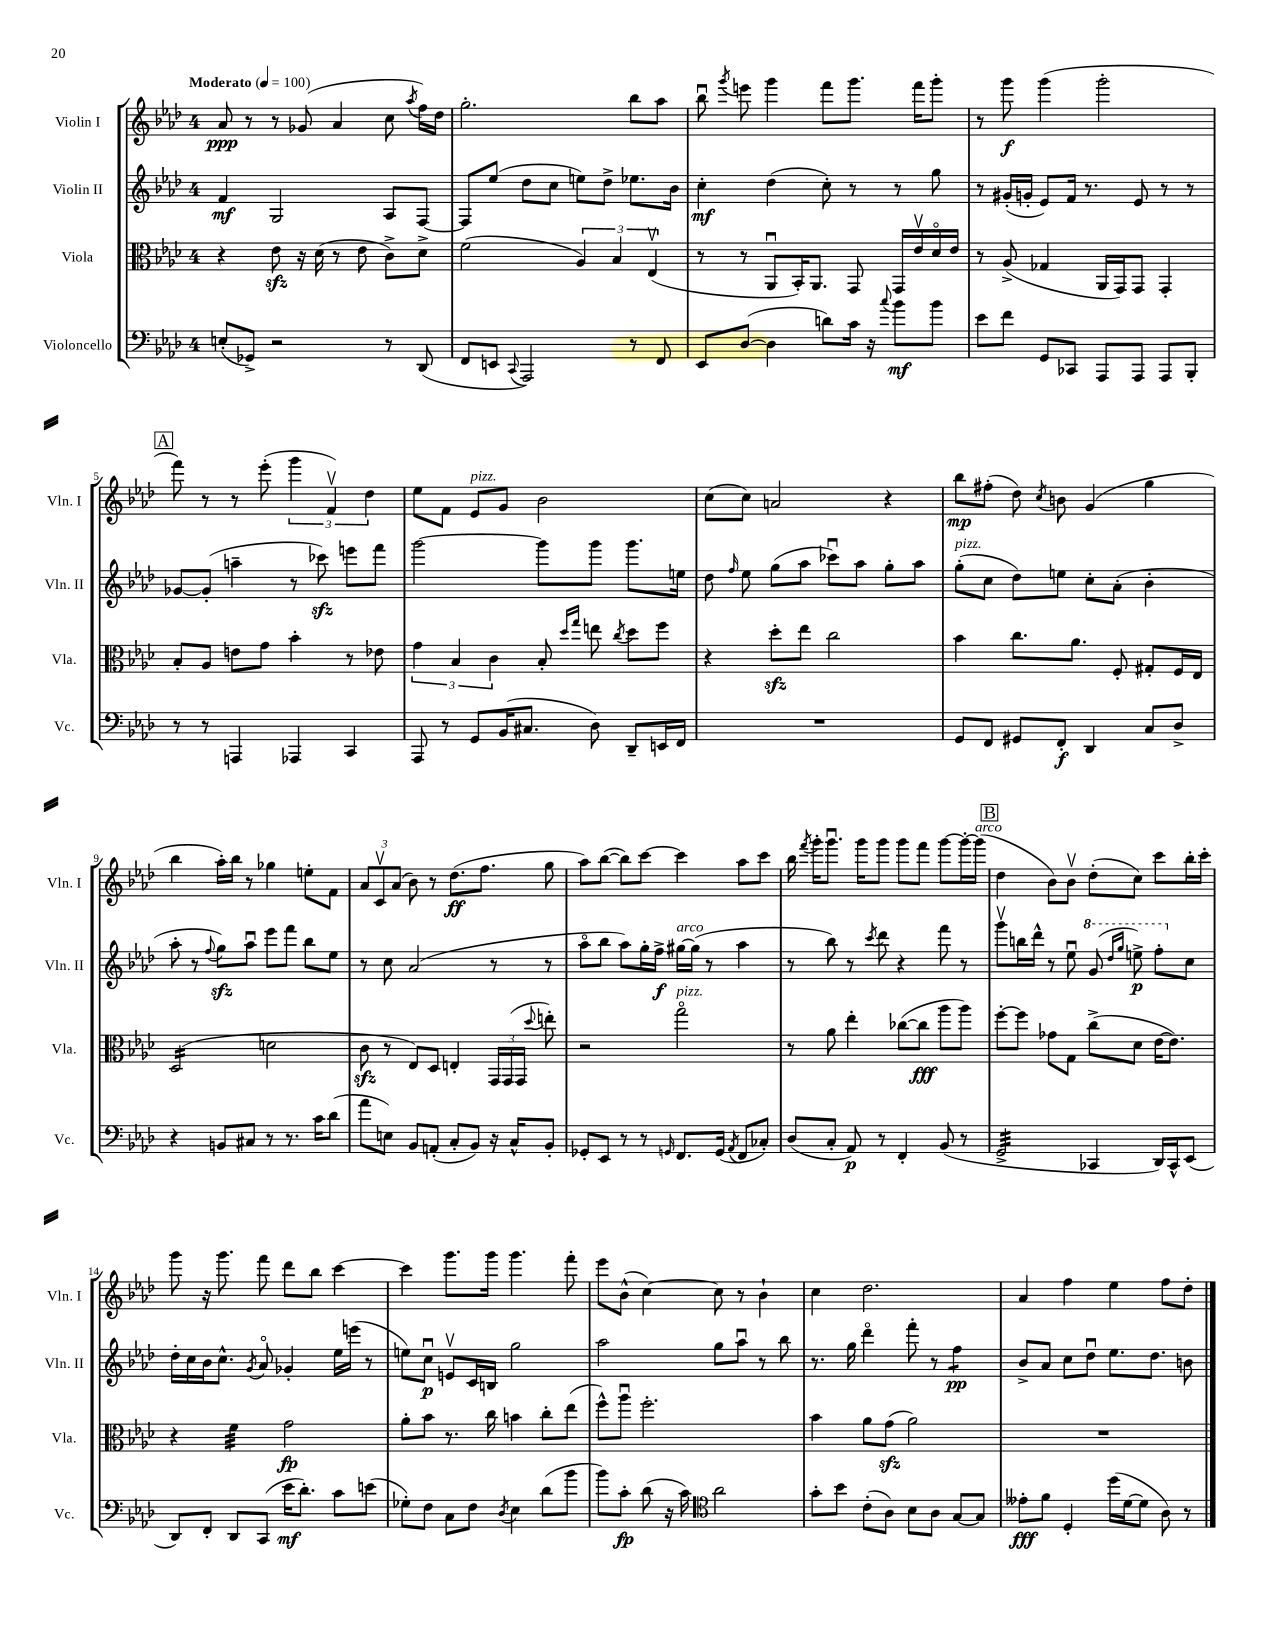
<<
\new StaffGroup <<
\new Staff = "s0" \with { instrumentName = "Violin I" shortInstrumentName = "Vln. I" } {
    \clef treble \key aes \major \once \override Staff.TimeSignature.style = #'single-digit \time 4/4 \tempo "Moderato" 4 = 100
    \autoBeamOff aes'8\ppp r8 r8 ges'8( aes'4 c''8 \acciaccatura { aes''8 } f''16[) des''16] |
    g''2.-. bes''8[ aes''8] |
    bes''8\downbow \acciaccatura { g'''8 } e'''8 g'''4 f'''8[ g'''8.] f'''16[ g'''8]-. |
    r8 g'''8\f g'''4( g'''2-. |
    \mark \markup { \box "A" } f'''8) r8 r8 ees'''8-.( \tuplet 3/2 { g'''4 f'4\upbow) des''4 } |
    ees''8[ f'8] ees'8[^\markup { \italic "pizz." } g'8] bes'2 |
    c''8[( c''8]) a'2 r4 |
    bes''8[\mp fis''8]-.( des''8) \acciaccatura { c''8 } b'8 g'4( g''4 |
    bes''4 aes''16[-.) bes''16] r8 ges''4 e''8[-. f'8] |
    \tuplet 3/2 { aes'8[ c'8\upbow aes'8]( } bes'8) r8 des''8.[\ff( f''8.] g''8 |
    aes''8[) bes''8]~( bes''8[) c'''8]~ c'''4 aes''8[ c'''8] |
    bes''16 \acciaccatura { f'''8 } g'''16[-. g'''8.]\downbow g'''16[ g'''8] g'''8[ f'''8] g'''8[~ g'''16~-. g'''16]^\markup { \italic "arco" }( |
    \mark \markup { \box "B" } des''4 bes'8[) bes'8]\upbow des''8[-.( c''8]) c'''8[ bes''16-. c'''16]-. |
    g'''8 r16 g'''8. f'''8 des'''8[ bes''8] c'''4~ |
    c'''4 g'''8.[ g'''16] g'''4. f'''8-. |
    ees'''8[ bes'8]-^( c''4~) c''8 r8 bes'4-! |
    c''4 des''2. |
    aes'4 f''4 ees''4 f''8[ des''8]-. \bar "|." |
}
\new Staff = "s1" \with { instrumentName = "Violin II" shortInstrumentName = "Vln. II" } {
    \clef treble \key aes \major \once \override Staff.TimeSignature.style = #'single-digit \time 4/4
    \autoBeamOff f'4\mf g2 aes8[ f8]~ |
    f8[ ees''8]( des''8[ c''8] e''8[) des''8]-> ees''8.[ bes'16] |
    c''4-.\mf des''4( c''8-.) r8 r8 g''8 |
    r8 gis'16[-.( g'16]-. ees'8[) f'16] r8. ees'8 r8 r8 |
    \mark \markup { \box "A" } ges'8[~ ges'8]-.( a''4-- r8 ces'''8\sfz) e'''8[ f'''8] |
    g'''2~ g'''8[ g'''8] g'''8.[ e''16] |
    des''8 \grace { f''16 } ees''8 g''8[( aes''8] ces'''8[\downbow) aes''8] g''8[-. aes''8] |
    g''8[-.^\markup { \italic "pizz." }( c''8] des''8[) e''8] c''8[-. aes'8]-.( bes'4-. |
    aes''8-. r8 \appoggiatura { f''8 } g''8[\sfz) aes''8]\downbow ees'''8[ f'''8] bes''8[ ees''8] |
    r8 c''8 aes'2( r8 r8 |
    aes''8[\flageolet bes''8] aes''8[) g''16-. f''16]->\f gis''16[~^\markup { \italic "arco" } gis''16]( r8 aes''4 |
    r8 bes''8) r8 \acciaccatura { c'''8 } des'''8 r4 f'''8 r8 |
    \mark \markup { \box "B" } g'''8[\upbow b''16 des'''16]-^ r8 ees''8\downbow \ottava #1 g''8( \grace { des'''16[ g'''16] } e'''8->\p) f'''8[-. \ottava #0 c''8] |
    des''16[-. c''16 bes'16 c''8.]-^ \acciaccatura { g'8 } aes'8\flageolet ges'4-. ees''16[ e'''16]( r8 |
    e''8[) c''8]\downbow\p e'8[\upbow c'16 b16] g''2 |
    aes''2 g''8[ aes''8]\downbow r8 bes''8 |
    r8. g''16 des'''4\flageolet f'''8-. r8 f''4:8\pp |
    bes'8[-> aes'8] c''8[ des''8]\downbow ees''8.[ des''8.] b'8 \bar "|." |
}
\new Staff = "s2" \with { instrumentName = "Viola" shortInstrumentName = "Vla." } {
    \clef alto \key aes \major \once \override Staff.TimeSignature.style = #'single-digit \time 4/4
    \autoBeamOff r4 ees'8\sfz r16 des'16( r8 ees'8 c'8[->) des'8]-> |
    f'2( \tuplet 3/2 { aes4) bes4 ees4\upbow( } |
    r8 r8 aes,8[\downbow bes,16-.) aes,8.] g,8 g,16[ ees'16\upbow des'16\flageolet ees'16] |
    r8 aes8->( ges4 aes,16[ g,16) g,8] g,4-. |
    \mark \markup { \box "A" } bes8[-. aes8] e'8[ g'8] bes'4-. r8 ees'8 |
    \tuplet 3/2 { g'4 bes4 c'4 } bes8-. \grace { des''16[ g''16] } e''8 \acciaccatura { c''8 } des''8[ f''8] |
    r4 des''8[-.\sfz ees''8] c''2 |
    bes'4 c''8.[ aes'8.] f8-. gis8[-. f16 ees16] |
    des2:16( d'2 |
    c'8\sfz r8 ees8[) des8] e4-. \tuplet 3/2 { g,16[ g,16( g,16] } \appoggiatura { des''8 } e''8-.) |
    r2 g''2\flageolet^\markup { \italic "pizz." } |
    r8 aes'8 ees''4-. ces''8[~( ces''8]\fff aes''8[ aes''8]) |
    \mark \markup { \box "B" } f''8[~-. f''8] ges'8[ g8] c''8[->( des'8] ees'16[~ ees'8.]) |
    r4 f'4:32 g'2\fp |
    aes'8[-. bes'8] r8. c''16 b'4 c''8[-. ees''8]( |
    f''8[-^) aes''8]\downbow f''2.-. |
    bes'4 aes'8[ g'8]\sfz( aes'2) |
    R1 \bar "|." |
}
\new Staff = "s3" \with { instrumentName = "Violoncello" shortInstrumentName = "Vc." } {
    \clef bass \key aes \major \once \override Staff.TimeSignature.style = #'single-digit \time 4/4
    \autoBeamOff e8[-.( ges,8]->) r2 r8 des,8( |
    f,8[ e,8] \appoggiatura { c,8 } aes,,2) r8 f,8 |
    ees,8[ des8]~( des4 d'8[) c'16] r16 \appoggiatura { c''8 } bes'8[\mf bes'8] |
    ees'8[ f'8] g,8[ ces,8] aes,,8[ aes,,8] aes,,8[ bes,,8]-. |
    \mark \markup { \box "A" } r8 r8 a,,4 aes,,4 c,4 |
    aes,,8 r8 g,8[ bes,16( cis8.] des8) des,8[-- e,16 f,16] |
    R1 |
    g,8[ f,8] gis,8[ f,8]-.\f des,4 c8[ des8]-> |
    r4 b,8[ cis8] r8 r8. c'16[ des'8]( |
    aes'8[ e8]) bes,8[ a,8]-.( c8[-. bes,8]) r16 c16[-^ bes,8]-. |
    ges,8[-. ees,8] r8 r8 \grace { g,16 } f,8.[ g,16]( \acciaccatura { aes,8 } f,8[ ces8]-.) |
    des8[( c8]-. aes,8\p) r8 f,4-. bes,8( r8 |
    \mark \markup { \box "B" } g,2:32-> ces,4 des,16[) ces,16-^ ees,8]( |
    des,8[) f,8]-. des,8[ c,8]( ees'16[\mf des'8.]-.) c'8[ e'8]( |
    ges8[-.) f8] c8[ f8] \acciaccatura { des8 } ees4 des'8[( bes'8] |
    bes'8[) c'8]-.\fp des'8( r16 c'16) \clef tenor aes'2 |
    g'8[-. bes'8] c'8[-.( aes8]) bes8[ aes8] g8[~ g8] |
    eeses'8[-.\fff f'8] des4-. des''16[( des'16~ des'8] aes8) r8 \bar "|." |
}
>>
>>
